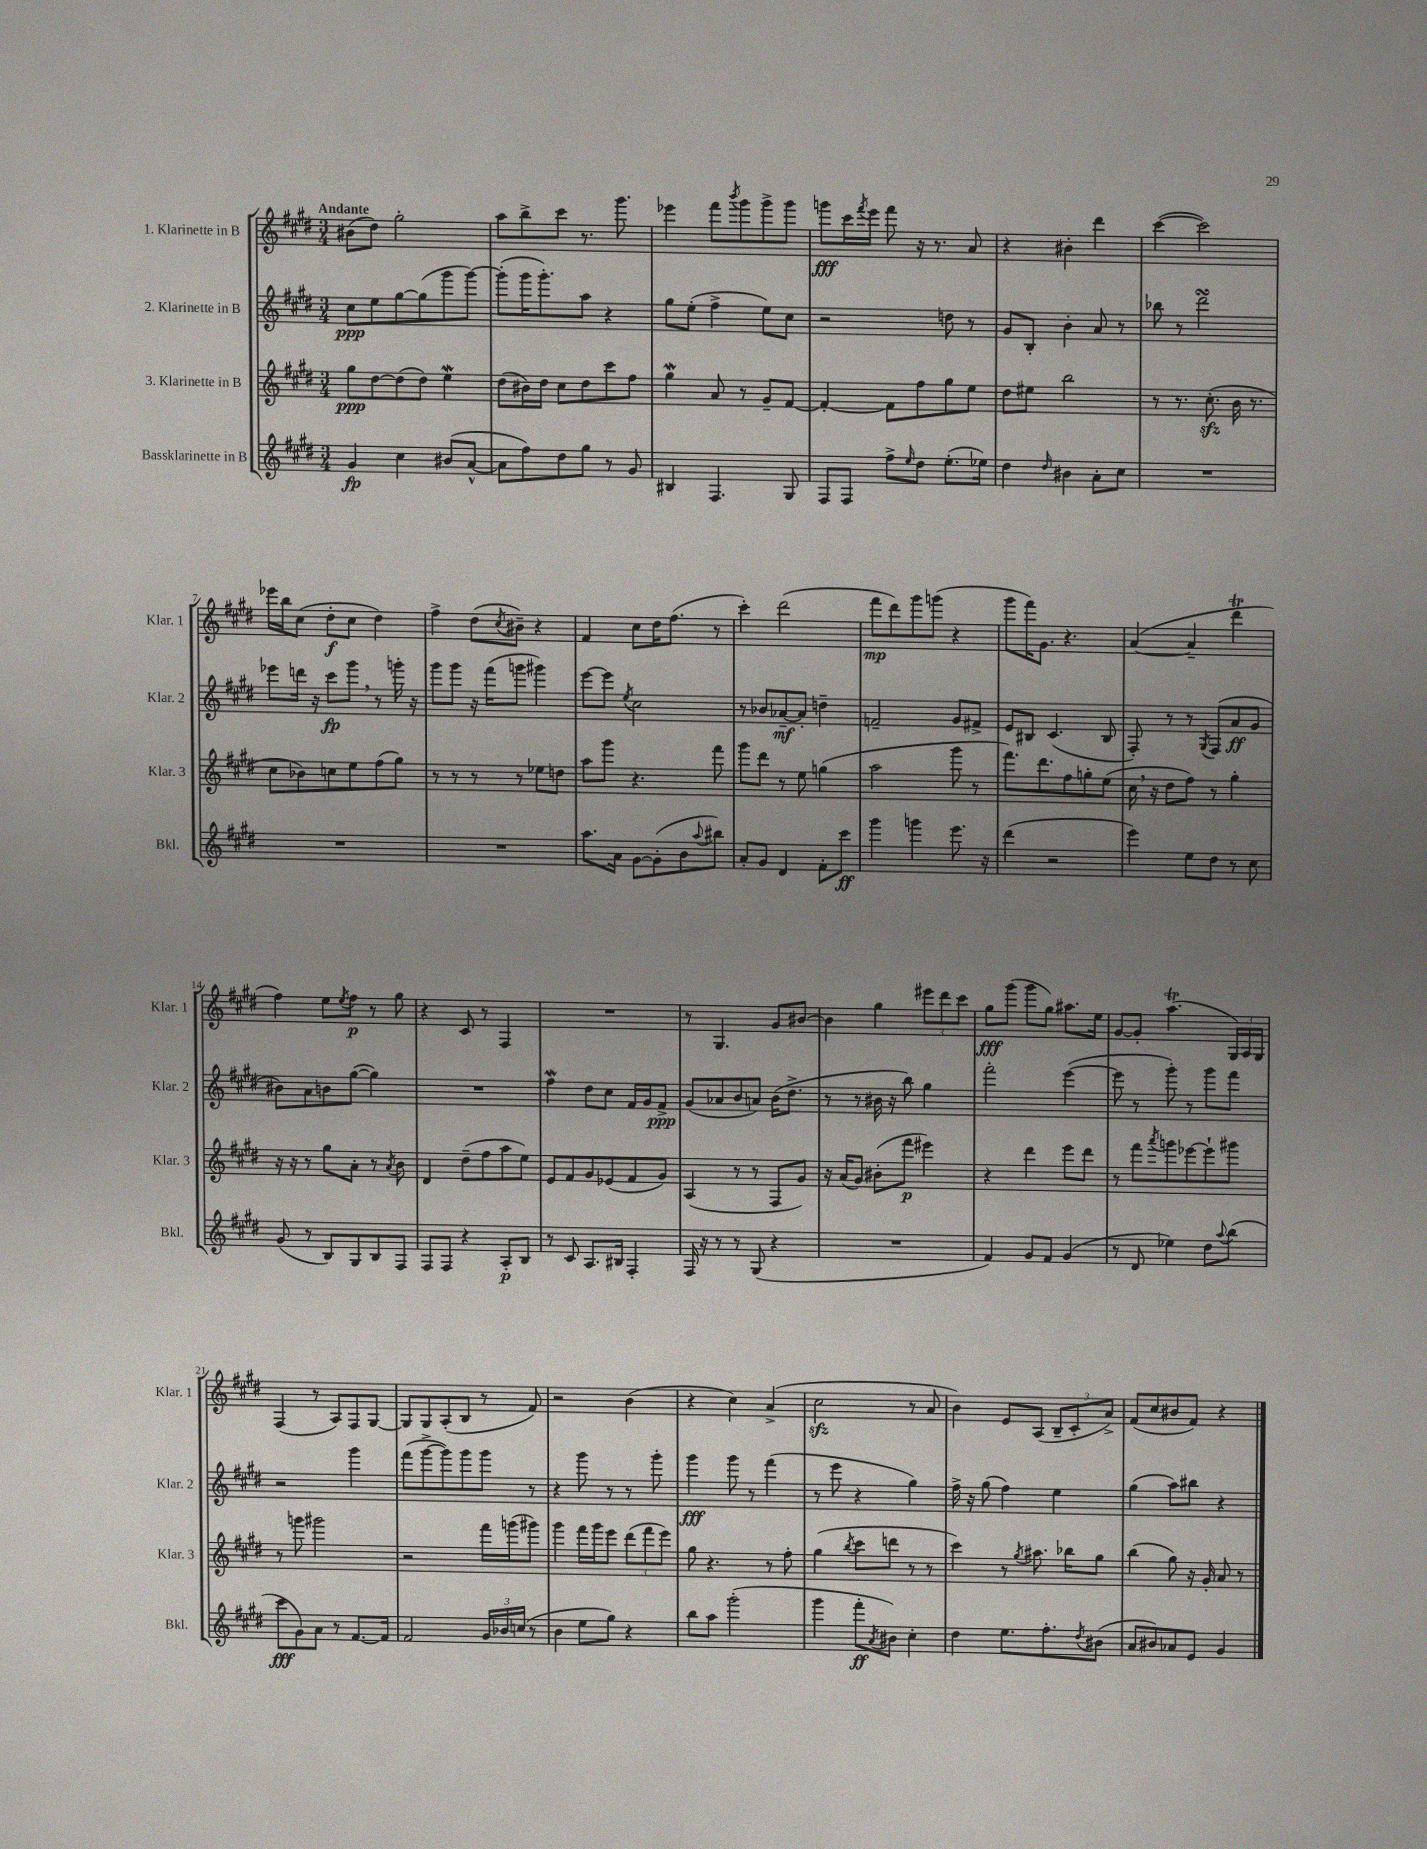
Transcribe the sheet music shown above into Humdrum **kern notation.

**kern	**dynam	**kern	**dynam	**kern	**dynam	**kern	**dynam
*part4	*part4	*part3	*part3	*part2	*part2	*part1	*part1
*staff4	*staff4	*staff3	*staff3	*staff2	*staff2	*staff1	*staff1
*I"Bassklarinette in B	*	*I"3. Klarinette in B	*	*I"2. Klarinette in B	*	*I"1. Klarinette in B	*
*I'Bkl.	*	*I'Klar. 3	*	*I'Klar. 2	*	*I'Klar. 1	*
*clefG2	*	*clefG2	*	*clefG2	*	*clefG2	*
*k[f#c#g#d#]	*	*k[f#c#g#d#]	*	*k[f#c#g#d#]	*	*k[f#c#g#d#]	*
*M3/4	*	*M3/4	*	*M3/4	*	*M3/4	*
=1	=1	=1	=1	=1	=1	=1	=1
!	!	!	!	!	!	!LO:TX:a:B:t=Andante	!
4g#/	fp	8gg#\L	ppp	8cc#\L	ppp	(8b#X\L	.
.	.	[8dd#\	.	8ee\	.	8dd#\J)	.
4cc#\	.	(8dd#\]	.	[8gg#\	.	2gg#'\	.
.	.	8dd#\J)	.	(8gg#\]	.	.	.
(8b#X/L	.	4eew\	.	8ggg#\	.	.	.
[8a^^/J	.	.	.	[8ggg#\J)	.	.	.
=2	=2	=2	=2	=2	=2	=2	=2
8a\L]	.	(8dd#\L	.	(8ggg#'\L]	.	8aa\L	.
8ff#\)	.	16b#X\L)	.	16ggg#\K	.	8bb^\	.
.	.	16dd#\JJ	.	8.ggg#'\)	.	.	.
8dd#\	.	8cc#\L	.	.	.	8ccc#\J	.
8gg#\J	.	8dd#\	.	8aa\J	.	8.r	.
8r	.	8ccc#\	.	4r	.	.	.
.	.	.	.	.	.	8.ggg#\	.
8g#/	.	8ff#\J	.	.	.	.	.
=3	=3	=3	=3	=3	=3	=3	=3
4B#X/	.	4gg#W\	.	8gg#\L	.	4eee-X\	.
.	.	.	.	(8ee'\J	.	.	.
4.F#/	.	8a/	.	4ff#^\	.	8fff#\L	.
.	.	.	.	.	.	8qbbb/	.
.	.	8r	.	.	.	8ggg#\	.
.	.	8g#~/L	.	8ee\L)	.	8ggg#^\	.
8G#/	.	[8f#/J	.	8cc#\J	.	8ggg#\J	.
=4	=4	=4	=4	=4	=4	=4	=4
8F#/L	.	4f#'/_	.	2r	.	8gggn\L	fff
8F#/J	.	.	.	.	.	16ccc#\L	.
.	.	.	.	.	.	8qfff#/	.
.	.	.	.	.	.	16eee\JJ	.
8ff#^\L	.	8f#\L]	.	.	.	8fff#\	.
16qqee/	.	.	.	.	.	.	.
8dd#\J	.	8ff#\	.	.	.	16r	.
.	.	.	.	.	.	8.r	.
(8.ee'\L	.	8gg#\	.	8ddn\	.	.	.
.	.	8ee\J	.	8r	.	8a/	.
16ee-X\Jk)	.	.	.	.	.	.	.
=5	=5	=5	=5	=5	=5	=5	=5
4dd#\	.	8dd#\L	.	8g#/L	.	4r	.
.	.	8ee#X\J	.	8B'/J	.	.	.
16qqdd#/	.	.	.	.	.	.	.
4b#X\	.	2bb\	.	4b'\	.	4b#X'\	.
8a'\L	.	.	.	8a/	.	4ddd#\	.
8cc#\J	.	.	.	8r	.	.	.
=6	=6	=6	=6	=6	=6	=6	=6
2.r	.	8r	.	8bb-X\	.	([4ccc#\	.
.	.	8.r	.	8r	.	.	.
.	.	.	.	2ddd#sSsS\	.	2ccc#\])	.
.	.	(8.cc#zz'\	.	.	.	.	.
.	.	16b\	.	.	.	.	.
.	.	8.r	.	.	.	.	.
!!LO:LB:g=z
=7	=7	=7	=7	=7	=7	=7	=7
2.r	.	8cc#\L	.	8eee-X\L	.	16eee-X\LL	.
.	.	.	.	.	.	16bb\J	.
.	.	8b-X\)	.	16dddn\Jk	.	(8cc#\J	.
.	.	.	.	16r	.	.	.
.	.	8ccn\	.	8ccc#\L	fp	8dd#'\L	f
.	.	8ee\	.	8ggg#,\J	.	8cc#\J	.
.	.	(8ff#\	.	8r	.	4dd#\)	.
.	.	8gg#\J)	.	16gggn'\	.	.	.
.	.	.	.	16r	.	.	.
=8	=8	=8	=8	=8	=8	=8	=8
2.r	.	8r	.	8ggg#\L	.	4ff#^\	.
.	.	8r	.	8ggg#\J	.	.	.
.	.	8r	.	16r	.	(8dd#\L	.
.	.	.	.	(16fff#\KL	.	.	.
.	.	.	.	.	.	8qcc#/	.
.	.	8r	.	8gggn\J	.	8b#X~\J)	.
.	.	8ee-X\L	.	4ggg#X\)	.	4r	.
.	.	8ddn\J	.	.	.	.	.
=9	=9	=9	=9	=9	=9	=9	=9
8.aa\L	.	8aa\L	.	[8eee\L	.	4f#/	.
.	.	8ggg#\J	.	8eee\J]	.	.	.
16a\Jk	.	.	.	.	.	.	.
.	.	.	.	8qee/	.	.	.
[8g#\L	.	4.r	.	2cc#\	.	8cc#\L	.
(8g#'\]	.	.	.	.	.	16dd#\K	.
.	.	.	.	.	.	(8.ff#\J	.
8b\	.	.	.	.	.	.	.
8qqaa/	.	.	.	.	.	.	.
8bb#X\J)	.	8fff#\	.	.	.	8r	.
=10	=10	=10	=10	=10	=10	=10	=10
8a'/L	.	8ggg#\L	.	8r	.	4ccc#'\)	.
8g#/J	.	8ddd#\J	.	8b-X/L	.	.	.
4d#/	.	8r	.	[8a-X~/	mf	(2ddd#\	.
.	.	8ee\	.	8a-'/J]	.	.	.
8f#'\L	.	(4ggn\	.	4ddn~\	.	.	.
8ccc#\J	ff	.	.	.	.	.	.
=11	=11	=11	=11	=11	=11	=11	=11
4ggg#\	.	2aa\	.	2fn~/	.	8fff#\L	mp
.	.	.	.	.	.	8ddd#\)	.
4gggn\	.	.	.	.	.	8ggg#\	.
.	.	.	.	.	.	(8gggn\J	.
8.eee\	.	8ggg#\	.	8g#/L	.	4r	.
.	.	8r	.	8f#X^/J	.	.	.
16r	.	.	.	.	.	.	.
=12	=12	=12	=12	=12	=12	=12	=12
(4ddd#\	.	8.fff#\L)	.	8e/L	.	8ggg#\L	.
.	.	.	.	8B#X/J	.	16fff#\K)	.
.	.	8.ddd#\	.	.	.	8.g#\J	.
2r	.	.	.	(4.c#/	.	.	.
.	.	8ff#\	.	.	.	4.r	.
.	.	8ggn'\	.	.	.	.	.
.	.	(8ee\J	.	8B#/	.	.	.
=13	=13	=13	=13	=13	=13	=13	=13
4eee\)	.	16cc#,\	.	8F#'/)	.	([4a/	.
.	.	16r	.	.	.	.	.
.	.	8dd#\L	.	8r	.	.	.
8ee\L	.	8ff#\J)	.	8r	.	4a~/]	.
.	.	.	.	8qG#/	.	.	.
8dd#\J	.	8r	.	(8F#/L	.	.	.
8r	.	4gg#'\	.	8a/	ff	4ddd#t\	.
8cc#\	.	.	.	8g#/J	.	.	.
!!LO:LB:g=z
=14	=14	=14	=14	=14	=14	=14	=14
(8g#/	.	16r	.	8b#X\L)	.	4ff#\)	.
.	.	16r	.	.	.	.	.
8r	.	8r	.	8a\	.	.	.
8B/L)	.	8gg#\L	.	8bn\	.	8ee\L	.
.	.	.	.	.	.	8qee/	.
8G#/	.	8a'\J	.	([8gg#\J	.	8ff#\J	p
8B/	.	8r	.	4gg#\])	.	8r	.
.	.	8qa/	.	.	.	.	.
8F#/J	.	8b\	.	.	.	8gg#\	.
=15	=15	=15	=15	=15	=15	=15	=15
8F#/L	.	4d#/	.	2.r	.	4r	.
8F#/J	.	.	.	.	.	.	.
4r	.	(8dd#~\L	.	.	.	8c#/	.
.	.	8ff#\	.	.	.	8r	.
8A'/L	p	8aa\	.	.	.	4F#/	.
8B/J	.	8ee\J)	.	.	.	.	.
=16	=16	=16	=16	=16	=16	=16	=16
8r	.	8e/L	.	4ff#W\	.	2.r	.
8c#/	.	8f#/	.	.	.	.	.
8.A/L	.	8g#/	.	8dd#\L	.	.	.
.	.	(8e-X/	.	8cc#\J	.	.	.
16B#X/Jk	.	.	.	.	.	.	.
4F#'/	.	8f#/	.	16f#/LL	.	.	.
.	.	.	.	16g#/J	.	.	.
.	.	8g#/J)	.	8f#^/J	ppp	.	.
=17	=17	=17	=17	=17	=17	=17	=17
16F#/	.	(4A/	.	(8g#/L	.	8r	.
16r	.	.	.	.	.	.	.
8r	.	.	.	8a-X/	.	4.G#/	.
8r	.	8r	.	8b/	.	.	.
(8G#/	.	8r	.	8an/J)	.	.	.
4r	.	8F#/L	.	(16b\KL	.	8g#/L	.
.	.	.	.	8.dd#^\J	.	.	.
.	.	8g#/J)	.	.	.	[8b#X/J	.
=18	=18	=18	=18	=18	=18	=18	=18
2.r	.	16r	.	8r	.	4b#\]	.
.	.	(16a/KL	.	.	.	.	.
.	.	8g#/J)	.	8r	.	.	.
.	.	(8b#X'\L	.	16b#X\	.	4gg#\	.
.	.	.	.	16r	.	.	.
.	.	8fff#\J	p	8bb\)	.	.	.
.	.	4eee#X\)	.	4gg#\	.	12eee#X\L	.
.	.	.	.	.	.	12ddd#\	.
.	.	.	.	.	.	12ccc#\J	.
=19	=19	=19	=19	=19	=19	=19	=19
4f#/)	.	4r	.	2fff#'\	.	8gg#\L	fff
.	.	.	.	.	.	(8ggg#\J	.
8g#/L	.	4ddd#\	.	.	.	8ggg#\L	.
8f#/J	.	.	.	.	.	8gg#\J)	.
(4g#/	.	8eee\L	.	([4eee\	.	8.aa#X\L	.
.	.	8ddd#\J	.	.	.	.	.
.	.	.	.	.	.	16ee\Jk	.
=20	=20	=20	=20	=20	=20	=20	=20
8r	.	8r	.	8eee\]	.	[8g#/L	.
8d#/	.	8fff#\L	.	8r	.	8g#'/J]	.
.	.	8qaaa/	.	.	.	.	.
4ee-X\)	.	8gggn\	.	8ggg#'\)	.	(4.aaT\	.
.	.	[8eee-X\	.	8r	.	.	.
8dd#\L	.	8eee-`\]	.	8ggg#\L	.	.	.
8qqaa/	.	.	.	.	.	.	.
(8bb\J	.	8ggg#X\J	.	8fff#\J	.	24G#/LL)	.
.	.	.	.	.	.	24A/	.
.	.	.	.	.	.	24G#/JJ	.
!!LO:LB:g=z
=21	=21	=21	=21	=21	=21	=21	=21
8ccc#\L	fff	8r	.	2r	.	(4F#/	.
8g#\)	.	8gggn\	.	.	.	.	.
8a\J	.	2ggg#X\	.	.	.	8r	.
8r	.	.	.	.	.	8A/L)	.
[8.f#/L	.	.	.	4ggg#\	.	8F#/	.
.	.	.	.	.	.	[8G#/J	.
16f#/Jk]	.	.	.	.	.	.	.
=22	=22	=22	=22	=22	=22	=22	=22
2f#/	.	2r	.	(8fff#\L	.	8G#/L]	.
.	.	.	.	[8ggg#^\	.	8G#/	.
.	.	.	.	8ggg#\])	.	(8A'/	.
.	.	.	.	8ggg#\	.	8B/J	.
24g#/LL	.	16fff#\LL	.	8ggg#\J	.	8r	.
24b-X/	.	.	.	.	.	.	.
.	.	(16gggn\J	.	.	.	.	.
(24ccn/JJ	.	.	.	.	.	.	.
8r	.	8ggg#X\J)	.	8r	.	8f#/)	.
=23	=23	=23	=23	=23	=23	=23	=23
4b\	.	4ggg#\	.	4r	.	2r	.
8ee\L	.	16fff#\LL	.	8ggg#\	.	.	.
.	.	16ggg#\J	.	.	.	.	.
8gg#\J)	.	8eee\J	.	8r	.	.	.
4r	.	(12ddd#\L	.	8r	.	(4b\	.
.	.	12fff#\	.	.	.	.	.
.	.	.	.	8ggg#'\	.	.	.
.	.	12eee\J)	.	.	.	.	.
=24	=24	=24	=24	=24	=24	=24	=24
8bb\L	.	8gg#\	.	4ggg#\	fff	4r	.
8aa\J	.	4.r	.	.	.	.	.
(2ggg#'\	.	.	.	8ggg#\	.	4cc#\)	.
.	.	.	.	8r	.	.	.
.	.	8r	.	(4fff#\	.	(4a^/	.
.	.	8ff#'\	.	.	.	.	.
=25	=25	=25	=25	=25	=25	=25	=25
4ggg#\	.	(4gg#\	.	8r	.	2cc#zz\	.
.	.	.	.	8eee\	.	.	.
.	.	8qbb/	.	.	.	.	.
8fff#'\L	ff	8ccc#\L	.	4r	.	.	.
8qa/	.	.	.	.	.	.	.
8b#X\J)	.	8dddn\J	.	.	.	.	.
4cc#'\	.	8r	.	4gg#\)	.	8r	.
.	.	8r	.	.	.	8a/	.
=26	=26	=26	=26	=26	=26	=26	=26
4dd#\	.	4ccc#\)	.	16ff#^\	.	4b\)	.
.	.	.	.	16r	.	.	.
.	.	.	.	(8gg#\	.	.	.
8.ee\L	.	8r	.	4ff#\)	.	8e/L	.
.	.	8qgg#/	.	.	.	.	.
.	.	8.aa#X\	.	.	.	(8A/J	.
8.ff#'\	.	.	.	.	.	.	.
.	.	.	.	4ee\	.	12B~/L	.
.	.	16bb-X\KL	.	.	.	.	.
.	.	.	.	.	.	12c#'/	.
8qdd#/	.	.	.	.	.	.	.
(8b#X\J	.	8gg#\J	.	.	.	.	.
.	.	.	.	.	.	12a^/J)	.
=27	=27	=27	=27	=27	=27	=27	=27
8a/L	.	(4bb\	.	(4gg#\	.	(8f#/L	.
8b#X/)	.	.	.	.	.	8cc#/	.
8a-X/	.	8gg#\)	.	8aa\L)	.	8b#X/	.
8e/J	.	16r	.	8bb#X\J	.	8f#/J)	.
.	.	16g#'/	.	.	.	.	.
4g#/	.	8a/	.	4r	.	4r	.
.	.	8r	.	.	.	.	.
==	==	==	==	==	==	==	==
*-	*-	*-	*-	*-	*-	*-	*-
